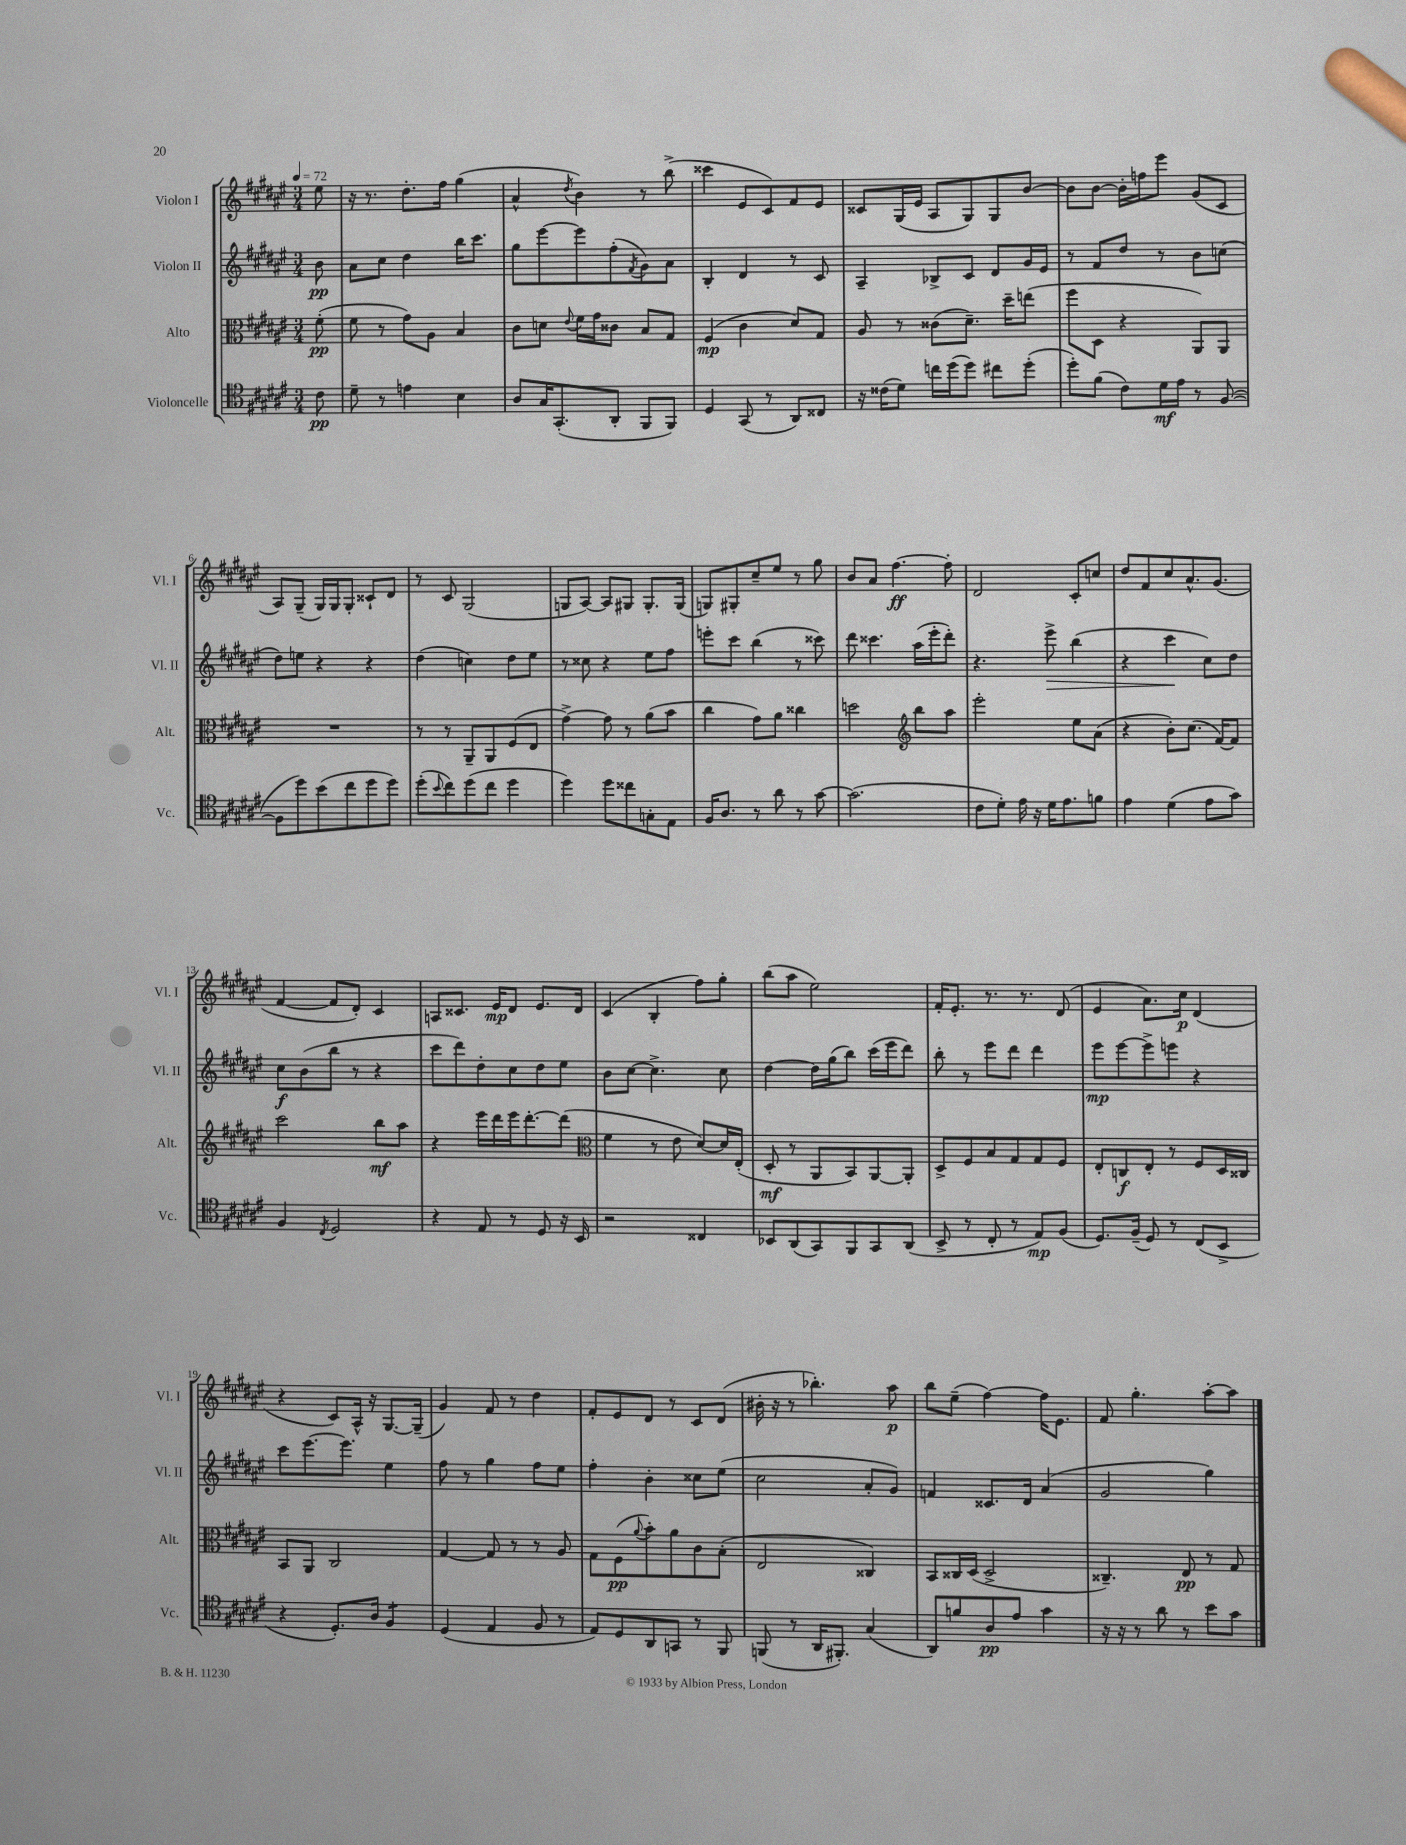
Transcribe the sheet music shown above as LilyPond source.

<<
\new StaffGroup <<
\new Staff = "s0" \with { instrumentName = "Violon I" shortInstrumentName = "Vl. I" } {
    \clef treble \key fis \major \numericTimeSignature \time 3/4 \partial 8 \tempo 4 = 72
    eis''8 |
    r16 r8. dis''8.-. fis''16 gis''4( |
    ais'4-^ \acciaccatura { dis''8 } b'4) r8 b''8->( |
    cisis'''4 eis'8 cis'8) fis'8 eis'8 |
    cisis'8 gis16( eis'16 ais8 gis8) gis8 b'8~ |
    b'8 b'8~ b'16-. f''16 eis'''8 gis'8( cis'8 |
    ais8) gis8--( gis16) gis16 gis8-. cisis'8-! dis'8 |
    r8 cis'8 gis2( |
    g8 ais8~) ais8 gis8 gis8.-. gis16( |
    g8) gis8-. cis''8-- eis''8 r8 gis''8 |
    b'8 ais'8 fis''4.~\ff fis''8-. |
    dis'2 cis'8-. c''8 |
    dis''8 fis'8 cis''8 ais'8.-^ gis'8.( |
    fis'4~ fis'8 dis'8-.) cis'4 |
    a8 cisis'8. eis'16\mp dis'8 eis'8. dis'16 |
    cis'4( b4-. fis''8) gis''8-. |
    b''8( ais''8 eis''2) |
    fis'16-. eis'8.-. r8. r8. dis'8( |
    eis'4 ais'8.) cis''16\p dis'4( |
    r4 cis'8) ais16-^ r16 gis8.~ gis16--( |
    gis'4) fis'8 r8 dis''4 |
    fis'8-. eis'8 dis'8 r8 cis'8 dis'8( |
    bis'16-. r16 r8 bes''4.-.) ais''8\p |
    b''8 eis''8--( fis''4~) fis''16 eis'8. |
    fis'8 gis''4.-. ais''8~-. ais''8 \bar "|." |
}
\new Staff = "s1" \with { instrumentName = "Violon II" shortInstrumentName = "Vl. II" } {
    \clef treble \key fis \major \numericTimeSignature \time 3/4 \partial 8
    b'8\pp |
    ais'8 cis''8 dis''4 b''16 cis'''8. |
    gis''8 eis'''8~ eis'''8 fis''8-.( \acciaccatura { fis'8 } gis'8) ais'8 |
    b4-. dis'4 r8 cis'8 |
    ais4-- bes8-> cis'8 dis'8 gis'16 eis'16 |
    r8 fis'8 dis''8 r8 b'8 c''8( |
    dis''8) e''8 r4 r4 |
    dis''4( c''4) dis''8 eis''8 |
    r8 cisis''8 r4 eis''8 fis''8 |
    e'''8-. cis'''8 b''4( r8 cisis'''8) |
    dis'''8 cisis'''4. ais''16( eis'''16-. dis'''8-.) |
    r4. eis'''8->\> b''4( |
    r4 cis'''4\! cis''8) dis''8 |
    cis''8\f b'8( b''8 r8 r4 |
    cis'''8 dis'''8) dis''8-. cis''8 dis''8 eis''8 |
    b'8 cis''8~ cis''4.-> cis''8 |
    dis''4~ dis''16 gis''16( b''8) cis'''16( eis'''16 dis'''8) |
    b''8-. r8 eis'''8 dis'''8 dis'''4 |
    eis'''8\mp eis'''8~ eis'''8-> e'''8 r4 |
    cis'''8 eis'''8.~ eis'''8. eis''4 |
    fis''8 r8 gis''4 fis''8 eis''8 |
    fis''4-. b'4-. cisis''8 eis''8( |
    cis''2 ais'8-. gis'8) |
    f'4 cisis'8. dis'16 ais'4( |
    gis'2 gis''4) \bar "|." |
}
\new Staff = "s2" \with { instrumentName = "Alto" shortInstrumentName = "Alt." } {
    \clef alto \key fis \major \numericTimeSignature \time 3/4 \partial 8
    fis'8-.\pp( |
    fis'8 r8 gis'8) ais8 b4 |
    cis'8 d'8 \appoggiatura { eis'8 } fis'16 gis'16 cisis'8 b8 gis8 |
    fis4\mp( cis'4 dis'8) gis8 |
    ais8 r8 cisis'8( dis'8.--) dis''16-- e''8( |
    fis''8 dis8 r4 ais,8) ais,8 |
    R2. |
    r8 r8 ais,8-- ais,8 fis8( eis8 |
    gis'4~->) gis'8 r8 ais'8( b'8 |
    cis''4 gis'8) ais'8 cisis''4 |
    d''2 \clef treble b''8 ais''8 |
    eis'''2-. eis''8 ais'8( |
    r4 b'8-.) cis''8.( fis'16~) fis'8 |
    cis'''2 b''8\mf ais''8 |
    r4 eis'''16 dis'''16 eis'''16 dis'''8.~-. dis'''8( |
    \clef alto fis'4 r8 eis'8 dis'8~) dis'16 eis16-.( |
    dis8-.\mf r8 ais,8 b,8) ais,8~ ais,8-. |
    dis8-> fis8 b8 gis8 gis8 fis8 |
    eis8-. c8\f eis8-. r8 fis8 dis16 cisis16 |
    b,8 ais,8 cis2 |
    gis4~ gis8 r8 r8 ais8 |
    gis8 fis8\pp( \appoggiatura { ais'8 } b'8-.) ais'8 cis'8 b8-.( |
    eis2 cisis4) |
    b,8 cisis16 dis16( dis2-> |
    cisis4.--) eis8\pp r8 gis8 \bar "|." |
}
\new Staff = "s3" \with { instrumentName = "Violoncelle" shortInstrumentName = "Vc." } {
    \clef tenor \key fis \major \numericTimeSignature \time 3/4 \partial 8
    cis'8\pp |
    dis'8-- r8 e'4 b4 |
    ais8 gis16 gis,8.-.( ais,8-. fis,8 fis,8) |
    dis4 gis,8( r8 ais,8) cisis8 |
    r16 cisis'16( dis'8) c''16 dis''16( dis''8) cis''8 dis''8-.( |
    dis''8-.) fis'8( cis'8) dis'16\mf eis'16 r8 fis8~( |
    fis8 dis''8) b'8( cis''8 dis''8 dis''8) |
    dis''8-.( \appoggiatura { b'8 } cis''8) dis''8( cis''8 dis''4 |
    dis''4) dis''8 cisis''8 g8-. eis8 |
    fis16 ais8. r8 ais'8 r8 gis'8~ |
    gis'2.( |
    cis'8 dis'8-.) eis'16 r16 dis'16 eis'8. f'8 |
    eis'4 dis'4( eis'8 gis'8) |
    fis4 \acciaccatura { cis8 } dis2 |
    r4 eis8 r8 dis8 r16 b,16 |
    r2 cisis4 |
    bes,8 ais,8( gis,8) fis,8 gis,8 ais,8( |
    b,8-> r8 cis8-. r8 eis8\mp) fis8( |
    dis8.) fis16--( dis8) r8 cis8( b,8-> |
    r4 dis8.-.) ais16 fis4:8 |
    dis4( eis4 fis8 r8 |
    eis8) dis8 ais,8 g,8 r8 fis,8 |
    f,8( r8 ais,16 fis,8.-.) gis4( |
    ais,8) f'8 ais8\pp eis'8 gis'4 |
    r16 r16 r8 ais'8 r8 b'8 gis'8 \bar "|." |
}
>>
>>
